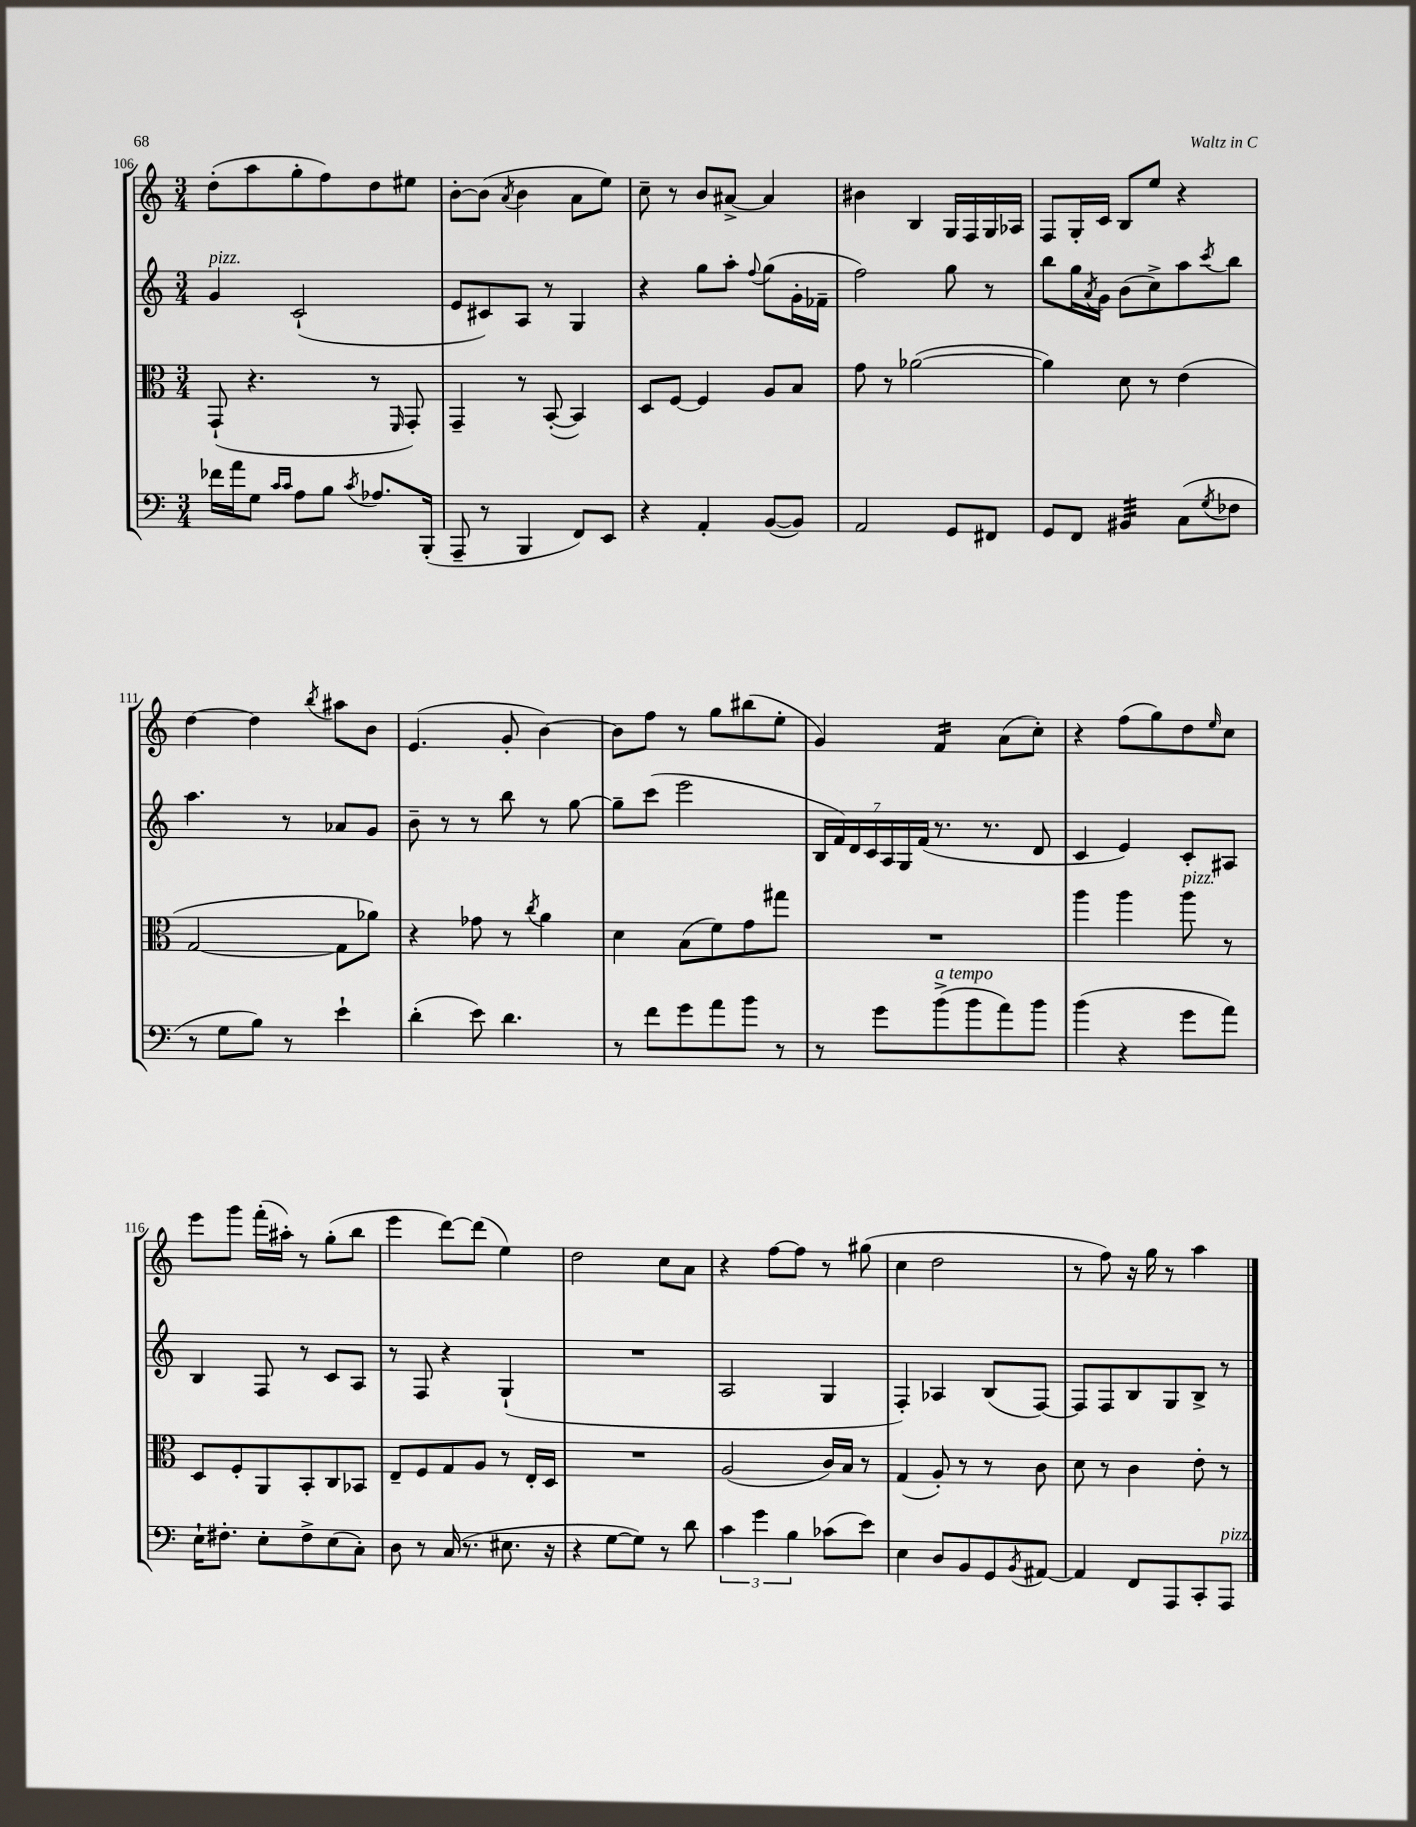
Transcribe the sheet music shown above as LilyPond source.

<<
\new StaffGroup <<
\new Staff = "s0" {
    \clef treble \key c \major \numericTimeSignature \time 3/4
    d''8-.( a''8 g''8-. f''8) d''8 eis''8 |
    b'8~-. b'8( \acciaccatura { a'8 } b'4 a'8 e''8) |
    c''8-- r8 b'8 ais'8~-> ais'4 |
    bis'4 b4 g16 f16 g16 aes16 |
    f8 g16-. c'16 b8 e''8 r4 |
    d''4~ d''4 \acciaccatura { b''8 } ais''8 b'8 |
    e'4.( g'8-. b'4~) |
    b'8 f''8 r8 g''8 bis''8( e''8-. |
    g'4) f'4:16 a'8( c''8-.) |
    r4 f''8( g''8) d''8 \grace { e''16 } c''8 |
    e'''8 g'''8 f'''16-.( ais''16-.) r8 g''8-.( b''8 |
    e'''4 d'''8~) d'''8( e''4) |
    d''2 c''8 a'8 |
    r4 f''8~ f''8 r8 gis''8( |
    c''4 d''2 |
    r8 f''8) r16 g''16 r8 a''4 \bar "|." |
}
\new Staff = "s1" {
    \clef treble \key c \major \numericTimeSignature \time 3/4
    g'4^\markup { \italic "pizz." } c'2-!( |
    e'8 cis'8) a8 r8 g4 |
    r4 g''8 a''8-. \appoggiatura { f''8 } g''8( g'16-. fes'16-- |
    f''2) g''8 r8 |
    b''8 g''16 \acciaccatura { a'8 } g'16 b'8( c''8->) a''8 \acciaccatura { c'''8 } b''8 |
    a''4. r8 aes'8 g'8 |
    b'8-- r8 r8 b''8 r8 g''8~ |
    g''8-- c'''8( e'''2 |
    \tuplet 7/4 { b16 f'16) d'16 c'16 a16 g16 f'16( } r8. r8. d'8 |
    c'4 e'4) c'8-. ais8 |
    b4 f8 r8 c'8 a8 |
    r8 f8 r4 g4-!( |
    R2. |
    a2 g4 |
    f4-.) aes4 b8( f8~) |
    f8 f8 b8 g8 b8-> r8 \bar "|." |
}
\new Staff = "s2" {
    \clef alto \key c \major \numericTimeSignature \time 3/4
    g,8-!( r4. r8 \grace { f,16 } g,8-.) |
    g,4-- r8 b,8~-.( b,4) |
    d8 f8~ f4 a8 b8 |
    g'8 r8 aes'2~( |
    aes'4) d'8 r8 e'4( |
    g2~ g8 aes'8) |
    r4 ges'8 r8 \acciaccatura { c''8 } a'4 |
    d'4 b8( f'8) g'8 gis''8 |
    R2. |
    a''4 a''4 a''8^\markup { \italic "pizz." } r8 |
    d8 f8-. a,8 b,8-. c8 bes,8 |
    e8-- f8 g8 a8 r8 e16-. d16 |
    R2. |
    a2( c'16) b16 r8 |
    g4( a8-.) r8 r8 c'8 |
    d'8 r8 c'4 e'8-. r8 \bar "|." |
}
\new Staff = "s3" {
    \clef bass \key c \major \numericTimeSignature \time 3/4
    fes'16 a'16 g8 \grace { c'16 c'16 } a8 b8 \acciaccatura { c'8 } aes8. b,,16-.( |
    a,,8-- r8 b,,4 f,8) e,8 |
    r4 a,4-. b,8~( b,8) |
    a,2 g,8 fis,8 |
    g,8 f,8 bis,4:32 c8( \acciaccatura { g8 } fes8 |
    r8 g8 b8) r8 e'4-! |
    d'4-.( e'8) d'4. |
    r8 f'8 g'8 a'8 b'8 r8 |
    r8 g'8 b'8->^\markup { \italic "a tempo" }( b'8 a'8) b'8 |
    b'4( r4 g'8 a'8) |
    e16-! fis8.-. e8-. fis8-> e8( c8-.) |
    d8 r8 c16( r8. eis8. r16 |
    r4 g8~ g8) r8 d'8 |
    \tuplet 3/2 { c'4 g'4 b4 } ces'8( e'8) |
    e4 d8 b,8 g,8 \acciaccatura { b,8 } ais,8~ |
    ais,4 f,8 a,,8 c,8-. a,,8^\markup { \italic "pizz." } \bar "|." |
}
>>
>>
\layout { \context { \Score currentBarNumber = #106 } }
